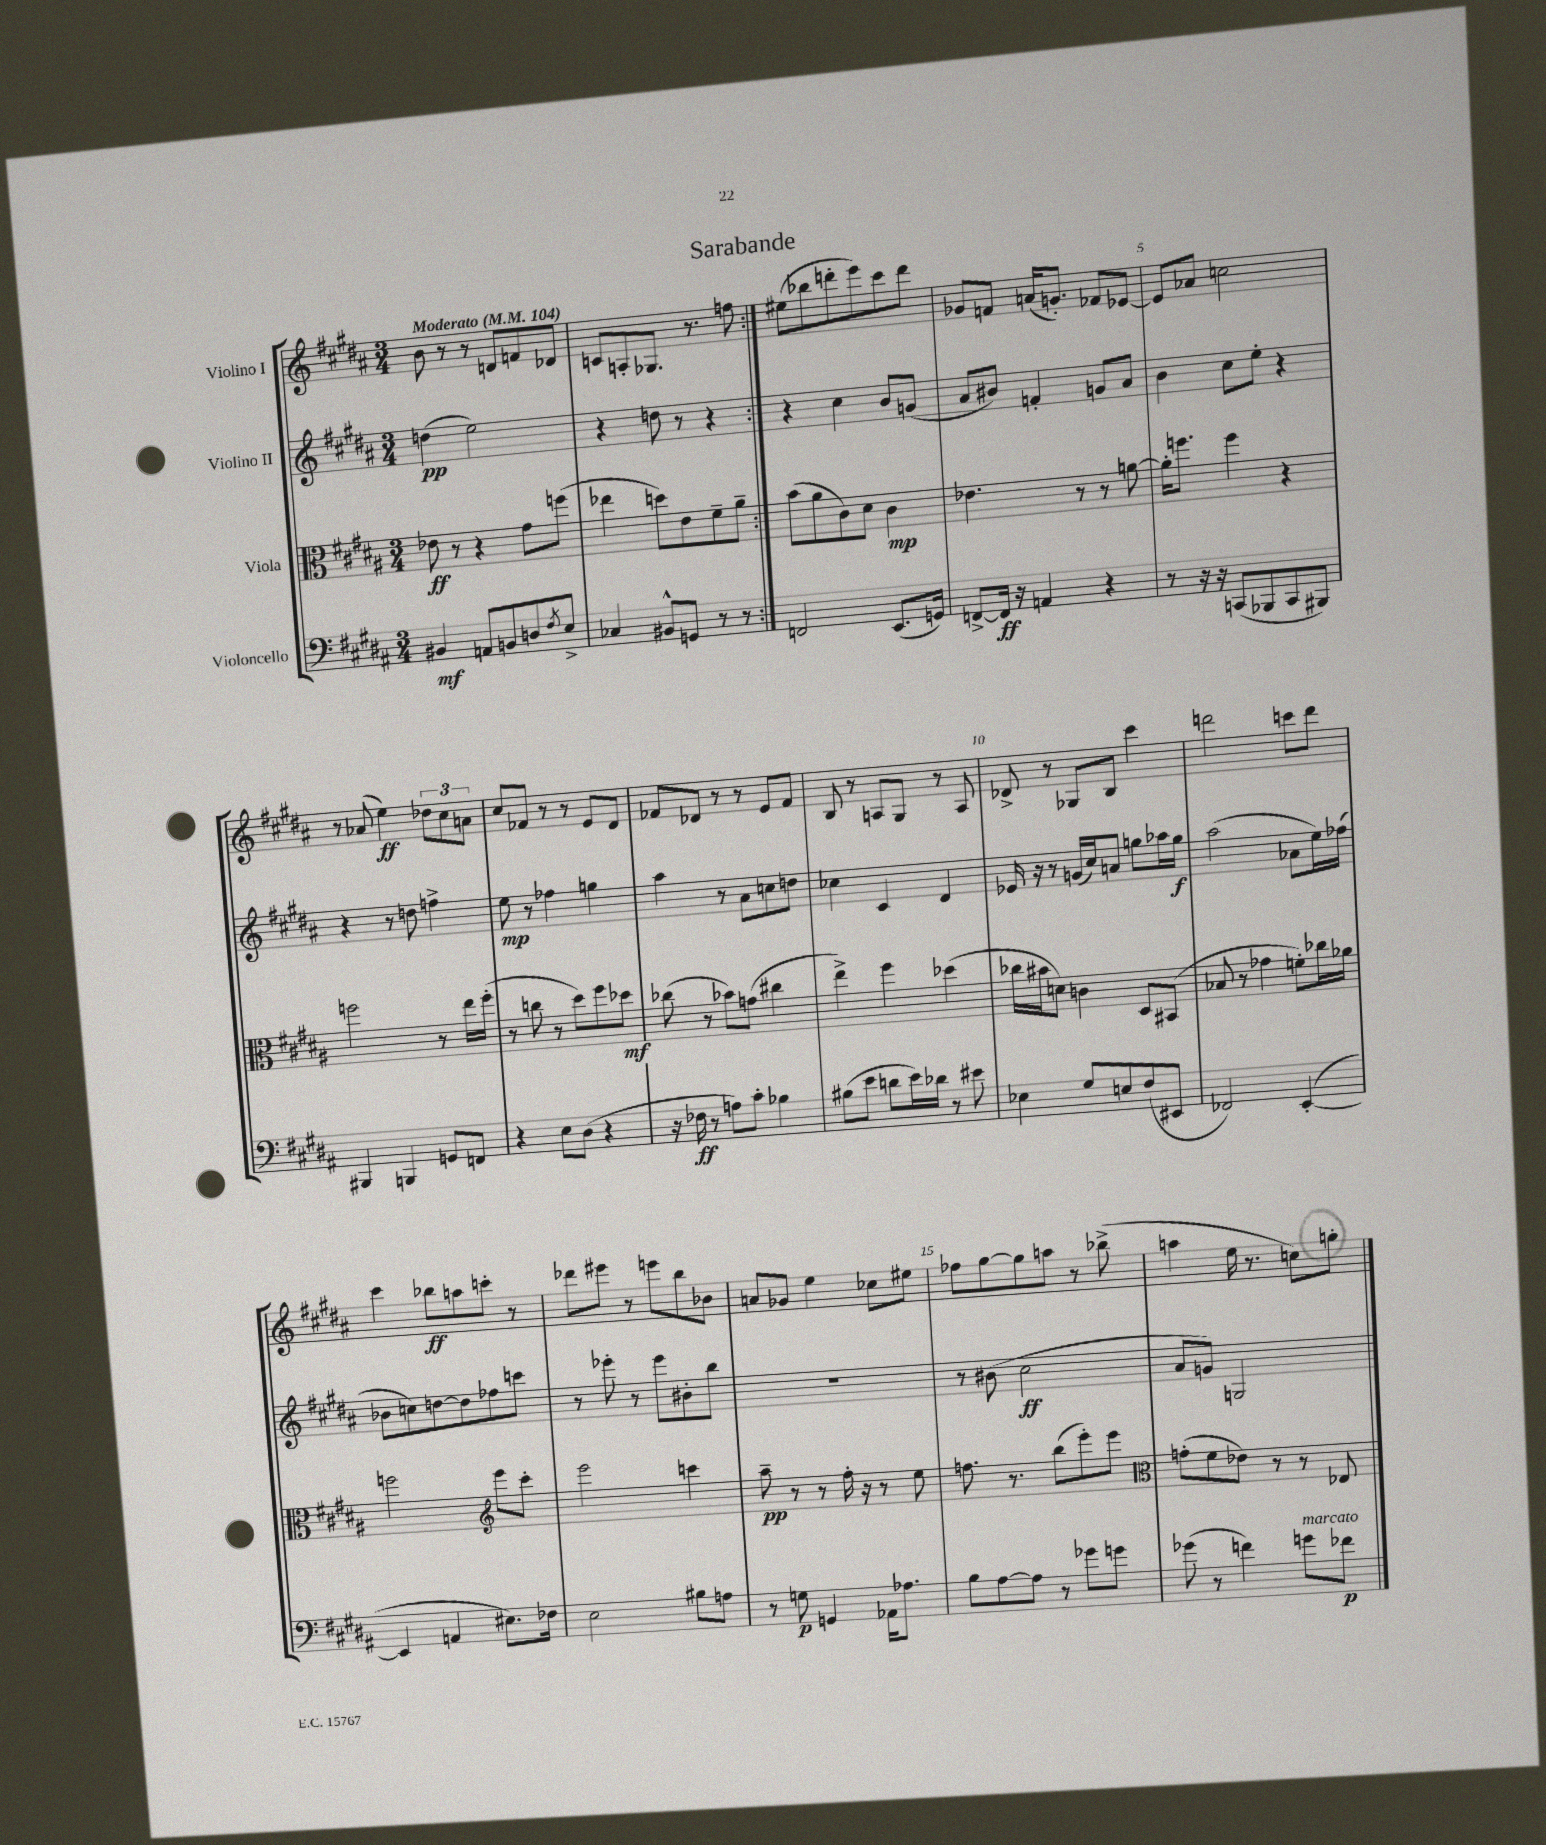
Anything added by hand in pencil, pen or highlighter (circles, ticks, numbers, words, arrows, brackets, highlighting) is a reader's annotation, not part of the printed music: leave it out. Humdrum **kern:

**kern	**dynam	**kern	**dynam	**kern	**dynam	**kern	**dynam
*part4	*part4	*part3	*part3	*part2	*part2	*part1	*part1
*staff4	*staff4	*staff3	*staff3	*staff2	*staff2	*staff1	*staff1
*I"Violoncello	*	*I"Viola	*	*I"Violino II	*	*I"Violino I	*
*clefF4	*	*clefC3	*	*clefG2	*	*clefG2	*
*k[f#c#g#d#a#]	*	*k[f#c#g#d#a#]	*	*k[f#c#g#d#a#]	*	*k[f#c#g#d#a#]	*
*M3/4	*	*M3/4	*	*M3/4	*	*M3/4	*
*MM104	*	*MM104	*	*MM104	*	*MM104	*
=1	=1	=1	=1	=1	=1	=1	=1
!	!	!	!	!	!	!LO:TX:a:B:t=Moderato	!
4BB#X/	mf	8e-X\	ff	(4ddn\	pp	8b\	.
.	.	8r	.	.	.	8r	.
8AAn/L	.	4r	.	2ee\)	.	8r	.
8BBn/	.	.	.	.	.	8dn/L	.
8Dn/	.	8g#\L	.	.	.	8fn/	.
8qF#/	.	.	.	.	.	.	.
8E^/J	.	(8ffn\J	.	.	.	8d-X/J	.
=2	=2	=2	=2	=2	=2	=2	=2
4C-X/	.	4ee-X\	.	4r	.	8cn/L	.
.	.	.	.	.	.	8An'/	.
8BB#X^^/L	.	8ddn\L)	.	8ddn\	.	8.G-X/J	.
8GGn/J	.	8e\	.	8r	.	.	.
.	.	.	.	.	.	8.r	.
8r	.	8f#~\	.	4r	.	.	.
8r	.	8a#~\J	.	.	.	8ffn\	.
=3:|!	=3:|!	=3:|!	=3:|!	=3:|!	=3:|!	=3:|!	=3:|!
2FFn/	.	(8b\L	.	4r	.	(8ee#X\L	.
.	.	8a#\	.	.	.	8bb-X\	.
.	.	8c#\)	.	4cc#\	.	8dddn'\	.
.	.	8d#\J	.	.	.	8eee\)	.
(8.EE/L	.	4c#\	mp	8b/L	.	8ccc#\	.
.	.	.	.	(8gn/J	.	8ddd\J	.
16GGn/Jk)	.	.	.	.	.	.	.
=4	=4	=4	=4	=4	=4	=4	=4
[8FFn^/L	.	4.e-X\	.	8a#/L	.	8g-X/L	.
16FF/Jk]	ff	.	.	8b#X/J)	.	8fn/J	.
16r	.	.	.	.	.	.	.
4AAn/	.	.	.	4fn'/	.	(16an/KL	.
.	.	.	.	.	.	8.gn'/J)	.
.	.	8r	.	.	.	.	.
4r	.	8r	.	8gn/L	.	8f-X/L	.
.	.	[8an\	.	8a#/J	.	[8e-X/J	.
=5	=5	=5	=5	=5	=5	=5	=5
8r	.	16a'\KL]	.	4b\	.	8e-/L]	.
.	.	8.ffn\J	.	.	.	.	.
16r	.	.	.	.	.	8a-X/J	.
16r	.	.	.	.	.	.	.
(8CCn/L	.	4ff\	.	8cc#\L	.	2ccn\	.
8BBB-X/	.	.	.	8ee'\J	.	.	.
8CC/	.	4r	.	4r	.	.	.
8BBB#X/J)	.	.	.	.	.	.	.
!!LO:LB:g=z
=6	=6	=6	=6	=6	=6	=6	=6
4BBB#X/	.	2ffn\	.	4r	.	8r	.
.	.	.	.	.	.	(8a-X/	.
4BBBn/	.	.	.	8r	.	4ee\)	ff
.	.	.	.	8ddn\	.	.	.
8GGn/L	.	8r	.	4ffn^\	.	12dd-X\L	.
.	.	.	.	.	.	12cc#\	.
8FFn/J	.	16ee\LL	.	.	.	.	.
.	.	.	.	.	.	12an\J	.
.	.	(16ff'\JJ	.	.	.	.	.
=7	=7	=7	=7	=7	=7	=7	=7
4r	.	8r	.	8ee\	mp	8cc#/L	.
.	.	8ccn\	.	8r	.	8f-X/J	.
8E\L	.	8r	.	4ff-X\	.	8r	.
(8D#\J	.	8dd#\L)	.	.	.	8r	.
4r	.	8ff#\	.	4ggn\	.	8e/L	.
.	.	8dd-X\J	mf	.	.	8d#/J	.
=8	=8	=8	=8	=8	=8	=8	=8
16r	.	(8cc-X\	.	4aa#\	.	8f-X/L	.
16F-X\	ff	.	.	.	.	.	.
8r	.	8r	.	.	.	8d-X/J	.
8An\L)	.	8b-X\L)	.	8r	.	8r	.
8c#'\J	.	(8gn\J	.	8a#\L	.	8r	.
4B-X\	.	4cc#X\	.	8ccn\	.	8e/L	.
.	.	.	.	8ddn\J	.	8f-/J	.
=9	=9	=9	=9	=9	=9	=9	=9
(8B#X\L	.	4ee^\)	.	4cc-X\	.	8B/	.
8e\J	.	.	.	.	.	8r	.
8dn\L	.	4ff#\	.	4c#/	.	8An/L	.
16e\L)	.	.	.	.	.	8G#/J	.
16d-X\JJ	.	.	.	.	.	.	.
8r	.	(4dd-X\	.	4d#/	.	8r	.
8e#X\	.	.	.	.	.	8A/	.
=10	=10	=10	=10	=10	=10	=10	=10
4E-X\	.	16cc-X\LL	.	16e-X/	.	8d-X^/	.
.	.	16b#X\J	.	16r	.	.	.
.	.	8dn\J)	.	8r	.	8r	.
8G#/L	.	4cn\	.	(16gn/LL	.	8G-X/L	.
.	.	.	.	16cc#/J)	.	.	.
8En/	.	.	.	8an/J	.	8B/J	.
(8F#/	.	8D#/L	.	8ggn\L	.	4ccc#\	.
8EE#X/J	.	(8BB#X/J	.	16aa-X\L	.	.	.
.	.	.	.	16gg\JJ	f	.	.
=11	=11	=11	=11	=11	=11	=11	=11
2FF-X/)	.	8B-X/	.	(2aa#\	.	2dddn\	.
.	.	8r	.	.	.	.	.
.	.	4g-X\	.	.	.	.	.
([4EE'/	.	8fn'\L)	.	8a-X\L	.	8cccn\L	.
.	.	16cc-X\L	.	16ee\L)	.	8ddd\J	.
.	.	16a-X\JJ	.	(16ff-X\JJ	.	.	.
!!LO:LB:g=z
=12	=12	=12	=12	=12	=12	=12	=12
4EE/]	.	2ffn\	.	8b-X\L	.	4ccc#\	.
.	.	.	.	8ccn\)	.	.	.
4AAn/	.	.	.	[8ddn\	.	8bb-X\L	ff
.	.	.	.	8dd\]	.	8aan\	.
*	*	*clefG2	*	*	*	*	*
8.E#X\L)	.	8eee\L	.	8ff-X\	.	8cccn'\J	.
.	.	8ccc#'\J	.	8cccn\J	.	8r	.
16F-X\Jk	.	.	.	.	.	.	.
=13	=13	=13	=13	=13	=13	=13	=13
2E\	.	2eee\	.	8r	.	8ddd-X\L	.
.	.	.	.	8eee-X'\	.	8eee#X\J	.
.	.	.	.	8r	.	8r	.
.	.	.	.	8eee-\L	.	8eeen\L	.
8B#X\L	.	4cccn\	.	8b#X'\	.	8bb\	.
8An\J	.	.	.	8bb\J	.	8b-X\J	.
=14	=14	=14	=14	=14	=14	=14	=14
8r	.	8aa#~\	pp	2.r	.	8an/L	.
8Gn\	p	8r	.	.	.	8g-X/J	.
4GGn/	.	8r	.	.	.	4ee\	.
.	.	16ff#'\	.	.	.	.	.
.	.	16r	.	.	.	.	.
16AA-X\KL	.	8r	.	.	.	8cc-X\L	.
8.A-X\J	.	.	.	.	.	.	.
.	.	8ee\	.	.	.	8ee#X\J	.
=15	=15	=15	=15	=15	=15	=15	=15
8B\L	.	8.ffn\	.	8r	.	8ff-X\L	.
[8A#\	.	.	.	(8b#X\	.	[8gg#\	.
.	.	8.r	.	.	.	.	.
8A#\J]	.	.	.	2cc#\	ff	8gg#\]	.
8r	.	(8bb\L	.	.	.	8aan\J	.
8g-X\L	.	8eee'\)	.	.	.	8r	.
8gn\J	.	8eee\J	.	.	.	(8bb-X^\	.
=16	=16	=16	=16	=16	=16	=16	=16
*	*	*clefC3	*	*	*	*	*
(8g-X\	.	(8gn'\L	.	8a#/L	.	4aan\	.
8r	.	8f#\	.	8gn/J)	.	.	.
4fn\)	.	8e-X\J)	.	2Gn/	.	16ee\	.
.	.	.	.	.	.	8.r	.
.	.	8r	.	.	.	.	.
!LO:TX:a:i:t=marcato	!	!	!	!	!	!	!
8gn\L	.	8r	.	.	.	8ccn\L)	.
8f-X\J	p	8E-X/	.	.	.	8ggn'\J	.
==	==	==	==	==	==	==	==
*-	*-	*-	*-	*-	*-	*-	*-
